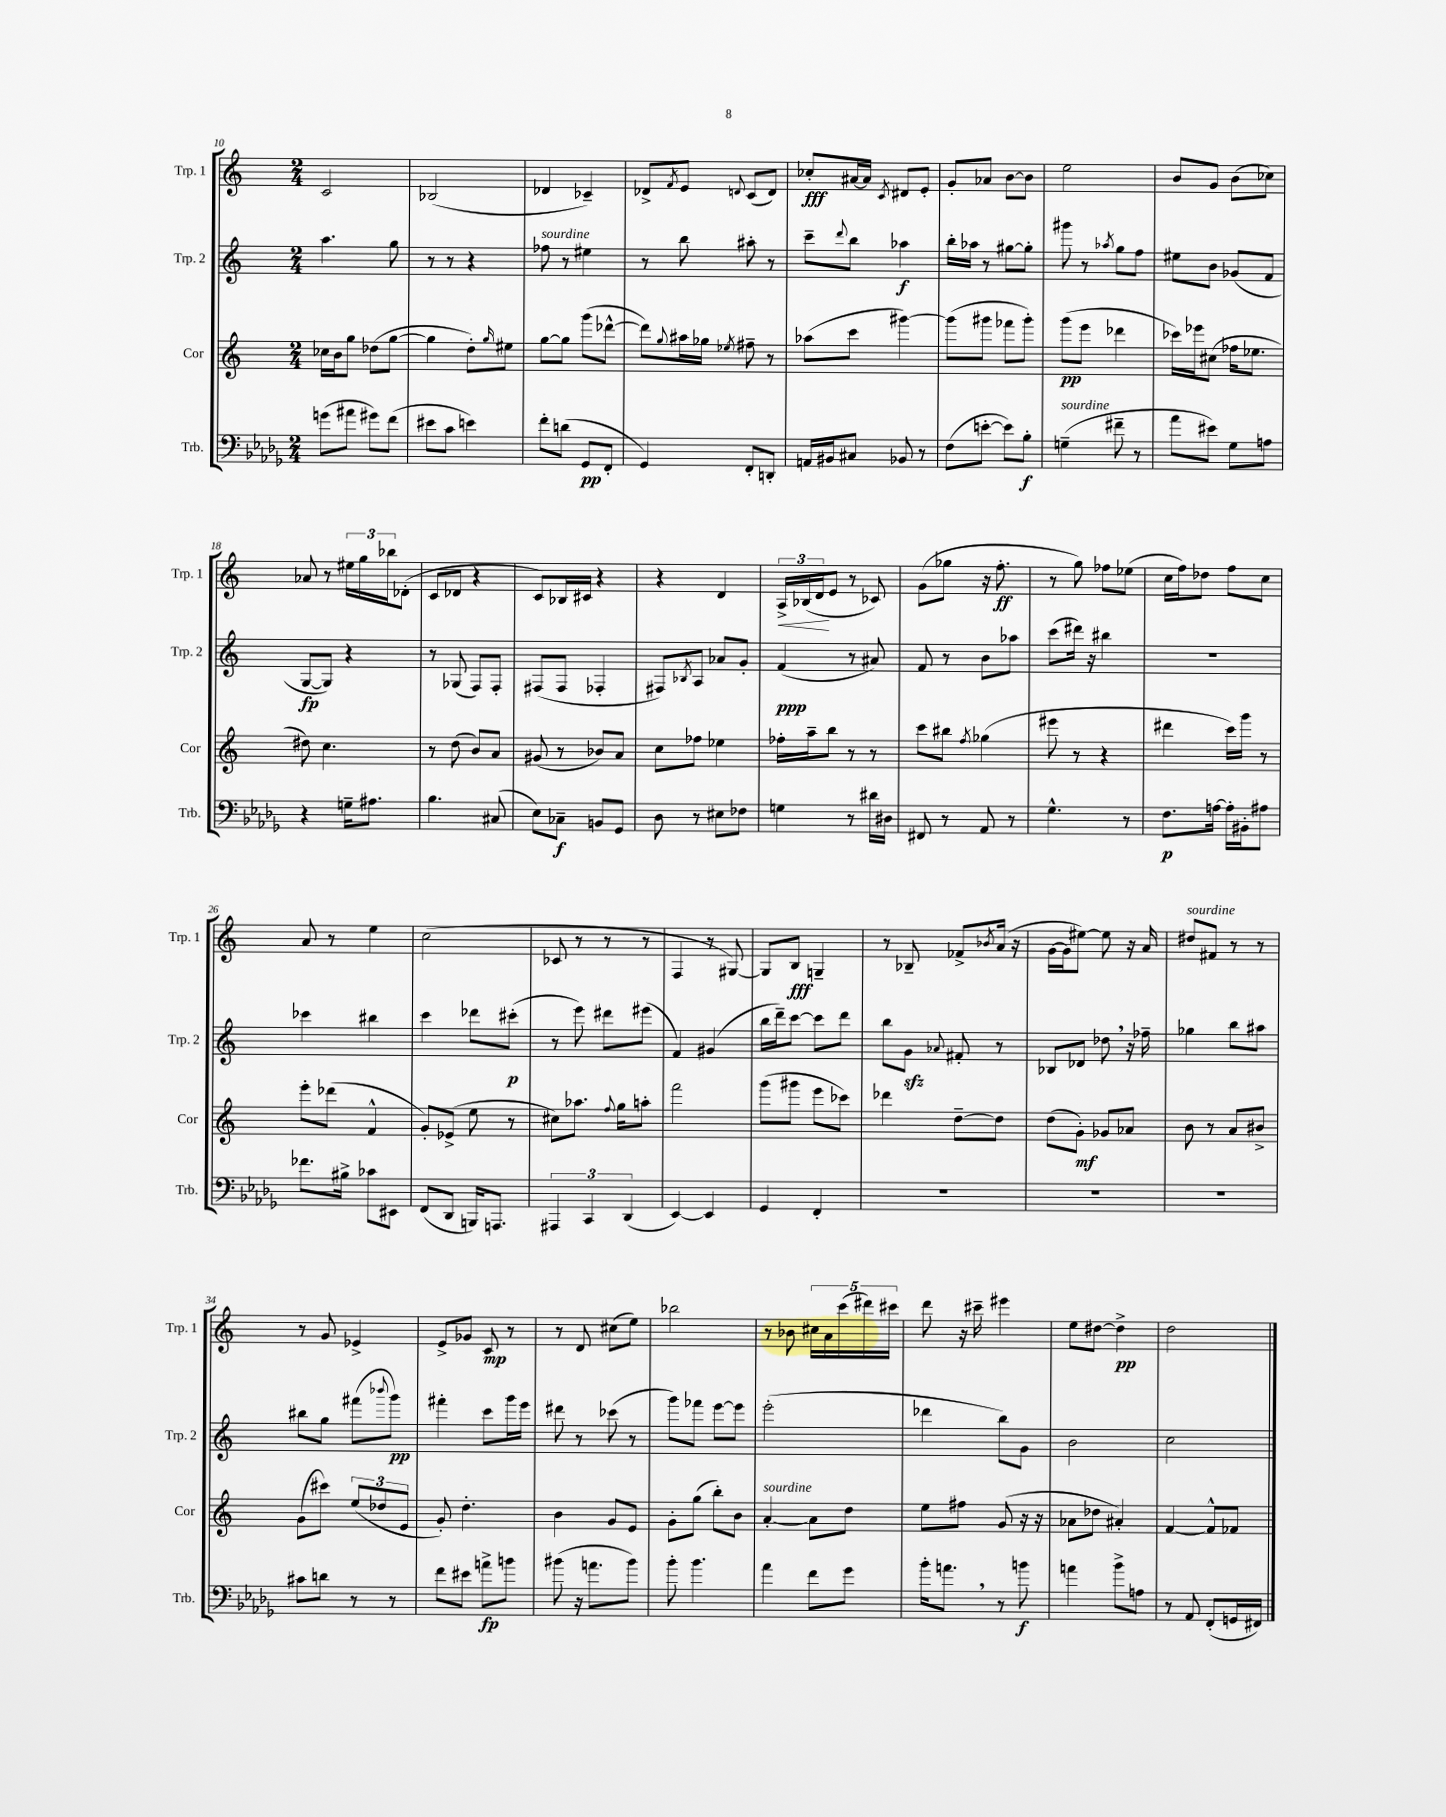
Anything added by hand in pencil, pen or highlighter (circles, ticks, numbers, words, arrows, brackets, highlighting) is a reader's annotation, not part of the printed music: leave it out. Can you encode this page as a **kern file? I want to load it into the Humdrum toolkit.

**kern	**dynam	**kern	**dynam	**kern	**dynam	**kern	**dynam
*part4	*part4	*part3	*part3	*part2	*part2	*part1	*part1
*staff4	*staff4	*staff3	*staff3	*staff2	*staff2	*staff1	*staff1
*I"Trb.	*	*I"Cor	*	*I"Trp. 2	*	*I"Trp. 1	*
*I'Trb.	*	*I'Cor	*	*I'Trp. 2	*	*I'Trp. 1	*
*clefF4	*	*clefG2	*	*clefG2	*	*clefG2	*
*k[b-e-a-d-g-]	*	*k[]	*	*k[]	*	*k[]	*
*M2/4	*	*M2/4	*	*M2/4	*	*M2/4	*
=10	=10	=10	=10	=10	=10	=10	=10
(8gn\L	.	16cc-X\LL	.	4.aa\	.	2c/	.
.	.	16b\J	.	.	.	.	.
8a#X\J	.	8gg\J	.	.	.	.	.
8g#X\L)	.	(8dd-X\L	.	.	.	.	.
(8f\J	.	[8gg\J	.	8gg\	.	.	.
=11	=11	=11	=11	=11	=11	=11	=11
8e#X\L	.	4gg\]	.	8r	.	(2B-X/	.
8c\J	.	.	.	8r	.	.	.
4en\)	.	8dd'\L)	.	4r	.	.	.
.	.	16qqgg/	.	.	.	.	.
.	.	8ee#X\J	.	.	.	.	.
=12	=12	=12	=12	=12	=12	=12	=12
!	!	!	!	!LO:TX:a:i:t=sourdine	!	!	!
8f'\L	.	[8gg\L	.	8ff-X\	.	4d-X/	.
(8dn\J	.	8gg\J]	.	8r	.	.	.
8GG-/L	pp	(8ggg\L	.	4ee#X\	.	4c-X~/)	.
8FF'/J	.	[8ddd-X^^\J	.	.	.	.	.
=13	=13	=13	=13	=13	=13	=13	=13
4GG-/)	.	8ddd-\L])	.	8r	.	8d-X^/L	.
.	.	8qqgg/	.	.	.	8qf/	.
.	.	16aa#X\L	.	8bb\	.	8e/J	.
.	.	16gg-X\JJ	.	.	.	.	.
.	.	8qee-X/	.	.	.	8qqdn/	.
8FF'/L	.	8ff#X~\	.	8aa#X'\	.	(8c/L	.
8DDn'/J	.	8r	.	8r	.	8d/J)	.
=14	=14	=14	=14	=14	=14	=14	=14
16AAn/LL	.	(8aa-X\L	.	8ccc~\L	.	8cc-X'/L	fff
16BB#X/J	.	.	.	.	.	.	.
.	.	.	.	8qqddd/	.	.	.
8C#X/J	.	8ccc\J	.	8bb\J	.	[16a#X/L	.
.	.	.	.	.	.	16a#/JJ]	.
.	.	.	.	.	.	8qc/	.
8BB-X/	.	[4ggg#X\)	.	4aa-X\	f	8d#X/L	.
8r	.	.	.	.	.	8e'/J	.
=15	=15	=15	=15	=15	=15	=15	=15
(8F\L	.	(8ggg#\L]	.	16bb'\LL	.	8g'/L	.
.	.	.	.	16aa-X\JJ	.	.	.
[8en'\J	.	8ggg#X\J	.	8r	.	8a-X/J	.
8e\L])	.	8fff-X\L	.	[8gg#X\L	.	[8b\L	.
8B-'\J	f	8ggg#'\J)	.	8gg#'\J]	.	8b\J]	.
=16	=16	=16	=16	=16	=16	=16	=16
!LO:TX:a:i:t=sourdine	!	!	!	!	!	!	!
(4Gn~\	.	(8ggg\L	pp	8ggg#X\	.	2ee\	.
.	.	8eee\J	.	8r	.	.	.
.	.	.	.	8qaa-X/	.	.	.
8f#X~\	.	4ddd-X\	.	8gg\L	.	.	.
8r	.	.	.	8ff\J	.	.	.
=17	=17	=17	=17	=17	=17	=17	=17
8a-\L	.	16ccc-X\LL)	.	8ee#X\L	.	8b/L	.
.	.	16eee-X\J	.	.	.	.	.
8e#X\J)	.	(8cc#X\J	.	8b\J	.	8g/J	.
8G-\L	.	16ff-X\KL	.	(8g-X/L	.	(8b\L	.
.	.	8.ee-X\J	.	.	.	.	.
8An\J	.	.	.	8f/J	.	8cc-X\J)	.
!!LO:LB:g=z
=18	=18	=18	=18	=18	=18	=18	=18
4r	.	8dd#X\)	.	[8G/L	fp	8a-X/	.
.	.	4.cc\	.	8G/J])	.	8r	.
16Gn~\KL	.	.	.	4r	.	24ee#X\LL	.
.	.	.	.	.	.	24gg\	.
8.A#X\J	.	.	.	.	.	.	.
.	.	.	.	.	.	24bb-X\J	.
.	.	.	.	.	.	(8d-X'\J	.
=19	=19	=19	=19	=19	=19	=19	=19
4.B-\	.	8r	.	8r	.	8c/L	.
.	.	(8dd\	.	(8G-X/	.	8d-X/J	.
.	.	8b/L)	.	8F/L)	.	4r	.
(8C#X/	.	8a/J	.	8F'/J	.	.	.
=20	=20	=20	=20	=20	=20	=20	=20
8E-\L)	.	(8g#X/	.	(8F#X/L	.	8c/L)	.
8C-X~\J	f	8r	.	8F#/J	.	16B-X/L	.
.	.	.	.	.	.	16c#X/JJ	.
8BBn/L	.	8b-X/L)	.	4F-X'/	.	4r	.
8GG-/J	.	8a/J	.	.	.	.	.
=21	=21	=21	=21	=21	=21	=21	=21
8D-\	.	8cc\L	.	8F#X/L)	.	4r	.
.	.	.	.	8qB-X/	.	.	.
8r	.	8ff-X\J	.	8A/J	.	.	.
8E#X\L	.	4ee-X\	.	8a-X/L	.	4d/	.
8F-X\J	.	.	.	8g'/J	.	.	.
=22	=22	=22	=22	=22	=22	=22	=22
!	!	!	!	!	!	!	!LO:HP:b
4Gn\	.	16ff-X'\LL	.	(4f/	ppp	24A^/LL	<
.	.	.	.	.	.	(24B-X/	.
.	.	16aa~\J	.	.	.	.	.
.	.	.	.	.	.	24d/J	.
.	.	8bb\J	.	.	.	8e/J	[
8r	.	8r	.	8r	.	8r	.
16d#X\LL	.	8r	.	8a#X/)	.	8c-X/)	.
16D#X\JJ	.	.	.	.	.	.	.
=23	=23	=23	=23	=23	=23	=23	=23
8FF#X/	.	8ccc\L	.	8f/	.	(8g\L	.
8r	.	8bb#X\J	.	8r	.	8gg-X\J	.
.	.	8qff/	.	.	.	.	.
8AA-/	.	(4gg-X\	.	8b\L	.	16r	.
.	.	.	.	.	.	8.ff'\	ff
8r	.	.	.	8aa-X\J	.	.	.
=24	=24	=24	=24	=24	=24	=24	=24
4.G-^^\	.	8eee#X\	.	(8ccc\L	.	8r	.
.	.	8r	.	16ddd#X\Jk)	.	8gg\)	.
.	.	.	.	16r	.	.	.
.	.	4r	.	4bb#X\	.	8ff-X\L	.
8r	.	.	.	.	.	(8ee-X\J	.
=25	=25	=25	=25	=25	=25	=25	=25
8.F\L	p	4ddd#X\	.	2r	.	16cc\LL	.
.	.	.	.	.	.	16ff\J)	.
.	.	.	.	.	.	8dd-X\J	.
[16An\Jk	.	.	.	.	.	.	.
16A'\LL]	.	16ccc\LL)	.	.	.	8ff\L	.
16BB#X'\J	.	16ggg\JJ	.	.	.	.	.
8A#X\J	.	8r	.	.	.	8cc\J	.
!!LO:LB:g=z
=26	=26	=26	=26	=26	=26	=26	=26
8.f-X\L	.	8eee'\L	.	4ccc-X\	.	8a/	.
.	.	(8ddd-X\J	.	.	.	8r	.
16B#X^\Jk	.	.	.	.	.	.	.
8c-X\L	.	4f^^/	.	4bb#X\	.	4ee\	.
8EE#X\J	.	.	.	.	.	.	.
=27	=27	=27	=27	=27	=27	=27	=27
(8FF/L	.	8g'/L)	.	4ccc\	.	(2cc\	.
8DD-/J	.	(8e-X^/J	.	.	.	.	.
16BBBn/KL)	.	8ee\	.	8ddd-X\L	.	.	.
8.AAAn/J	.	.	.	.	.	.	.
.	.	8r	.	(8ccc#X'\J	p	.	.
=28	=28	=28	=28	=28	=28	=28	=28
6AAA#X/	.	8cc#X\L)	.	8r	.	8c-X/	.
.	.	8.aa-X\J	.	8eee\)	.	8r	.
6CC/	.	.	.	.	.	.	.
.	.	.	.	8ddd#X\L	.	8r	.
.	.	8qqff/	.	.	.	.	.
.	.	16gg\KL	.	.	.	.	.
(6DD-/	.	.	.	.	.	.	.
.	.	8aan'\J	.	(8eee#X\J	.	8r	.
=29	=29	=29	=29	=29	=29	=29	=29
[4EE-/)	.	2fff\	.	4f/)	.	4F/	.
4EE-/]	.	.	.	(4g#X/	.	8r	.
.	.	.	.	.	.	[8G#X/)	.
=30	=30	=30	=30	=30	=30	=30	=30
4GG-/	.	(8ggg\L	.	16bb\LL	.	8G#/L]	.
.	.	.	.	16ddd~\J)	.	.	.
.	.	8ggg#X\J	.	[8ccc\J	.	8B/J	fff
4FF'/	.	8eee\L	.	8ccc\L]	.	4Gn~/	.
.	.	8ccc-X\J)	.	8ddd\J	.	.	.
=31	=31	=31	=31	=31	=31	=31	=31
2r	.	4ddd-X\	.	8bb\L	.	8r	.
.	.	.	.	8gzz\J	.	8B-X~/	.
.	.	.	.	8qqa-X/	.	.	.
.	.	[8dd~\L	.	8f#X'/	.	8f-X^/L	.
.	.	.	.	.	.	8qb-X/	.
.	.	8dd\J]	.	8r	.	(16a/Jk	.
.	.	.	.	.	.	16r	.
=32	=32	=32	=32	=32	=32	=32	=32
2r	.	(8dd\L	.	8B-X/L	.	[16g\LL	.
.	.	.	.	.	.	16g\J]	.
.	.	8g'\J)	mf	8d-X/J	.	[8ee#X\J)	.
.	.	8g-X/L	.	8dd-X,\	.	8ee#\]	.
.	.	8a-X/J	.	16r	.	16r	.
.	.	.	.	16ff-X~\	.	16a/	.
=33	=33	=33	=33	=33	=33	=33	=33
!	!	!	!	!	!	!LO:TX:a:i:t=sourdine	!
2r	.	8b\	.	4gg-X\	.	8dd#X/L	.
.	.	8r	.	.	.	8f#X/J	.
.	.	8a/L	.	8bb\L	.	8r	.
.	.	8b#X^/J	.	8aa#X\J	.	8r	.
!!LO:LB:g=z
=34	=34	=34	=34	=34	=34	=34	=34
8c#X\L	.	(8g\L	.	8bb#X\L	.	8r	.
8dn\J	.	8ccc#X\J)	.	8gg\J	.	8g/	.
8r	.	(12ee/L	.	(8fff#X\L	.	4e-X^/	.
.	.	12dd-X/	.	.	.	.	.
.	.	.	.	8qqbbb-X/	.	.	.
8r	.	.	.	8ggg\J)	pp	.	.
.	.	12e/J	.	.	.	.	.
=35	=35	=35	=35	=35	=35	=35	=35
8f\L	.	8g'/)	.	4fff#X'\	.	8e^/L	.
8e#X\J	.	4.dd'\	.	.	.	8g-X/J	.
8an^\L	fp	.	.	8ccc\L	.	8c/	mp
8bn\J	.	.	.	16ggg\L	.	8r	.
.	.	.	.	16eee\JJ	.	.	.
=36	=36	=36	=36	=36	=36	=36	=36
(8b#X\	.	4b\	.	8ddd#X\	.	8r	.
16r	.	.	.	8r	.	8d/	.
8.an\L	.	.	.	.	.	.	.
.	.	8g/L	.	(8ccc-X\	.	(8cc#X\L	.
8b#\J)	.	8e/J	.	8r	.	8ee\J)	.
=37	=37	=37	=37	=37	=37	=37	=37
8b-'\	.	8g'\L	.	8ggg\L)	.	2bb-X\	.
4.b-\	.	(8gg\J	.	8fff-X\J	.	.	.
.	.	8bb'\L)	.	[8eee\L	.	.	.
.	.	8b\J	.	8eee\J]	.	.	.
=38	=38	=38	=38	=38	=38	=38	=38
!	!	!LO:TX:a:i:t=sourdine	!	!	!	!	!
4a-\	.	[4a'/	.	(2eee'\	.	8r	.
.	.	.	.	.	.	8b-X\	.
8f\L	.	8a\L]	.	.	.	20cc#X\LL	.
.	.	.	.	.	.	20a\	.
.	.	.	.	.	.	(20ccc\	.
8g-\J	.	8dd\J	.	.	.	.	.
.	.	.	.	.	.	20ddd#X\)	.
.	.	.	.	.	.	20ccc#X\JJ	.
=39	=39	=39	=39	=39	=39	=39	=39
16b-'\KL	.	8ee\L	.	4ddd-X\	.	8ddd\	.
8.an,\J	.	.	.	.	.	.	.
.	.	8ff#X\J	.	.	.	16r	.
.	.	.	.	.	.	16ccc#X~\	.
8r	.	(8g/	.	8bb\L)	.	4eee#X\	.
8bn\	f	16r	.	8g\J	.	.	.
.	.	16r	.	.	.	.	.
=40	=40	=40	=40	=40	=40	=40	=40
4an\	.	8a-X\L	.	2b\	.	8ee\L	.
.	.	8dd-X\J	.	.	.	[8dd#X\J	.
8b-^\L	.	4a#X'/)	.	.	.	4dd#^\]	pp
8An\J	.	.	.	.	.	.	.
=41	=41	=41	=41	=41	=41	=41	=41
8r	.	[4f/	.	2cc\	.	2dd\	.
8AA-/	.	.	.	.	.	.	.
(8FF'/L	.	8f^^/L]	.	.	.	.	.
16GGn/L	.	8f-X/J	.	.	.	.	.
16FF#X/JJ)	.	.	.	.	.	.	.
==	==	==	==	==	==	==	==
*-	*-	*-	*-	*-	*-	*-	*-
